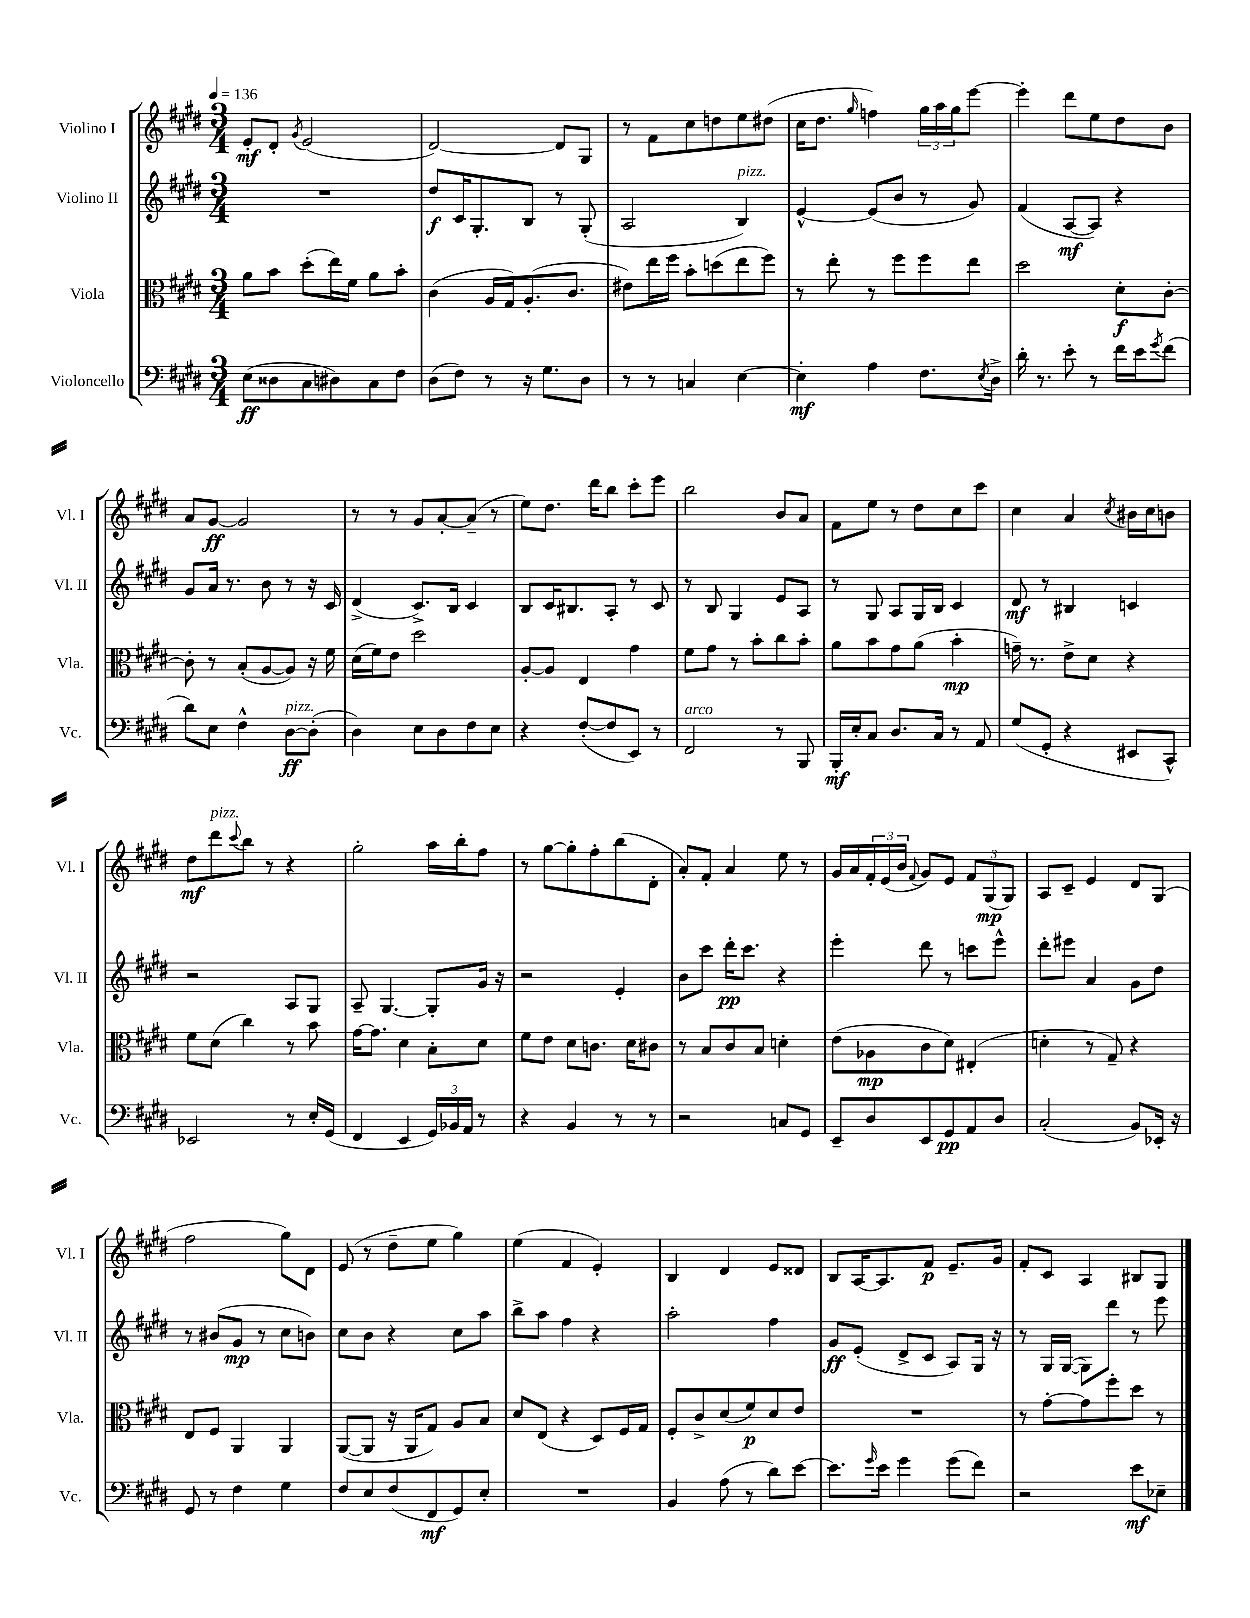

**kern	**kern	**kern	**kern
*staff4	*staff3	*staff2	*staff1
*clefF4	*clefC3	*clefG2	*clefG2
*k[f#c#g#d#]	*k[f#c#g#d#]	*k[f#c#g#d#]	*k[f#c#g#d#]
*M3/4	*M3/4	*M3/4	*M3/4
*MM136	*MM136	*MM136	*MM136
(8E	8a	2.r	8e'
8D##	8b	.	8d#'
.	.	.	8qg#
8C#	(8dd#'	.	(2e
8D#)	16ee)	.	.
.	16f#	.	.
8C#	8a	.	.
8F#	8b'	.	.
=	=	=	=
(8D#	(4c#	8dd#	[2d#)
8F#)	.	16c#	.
.	.	8.G#'	.
8r	16A	.	.
.	16G#)	.	.
16r	(8.A'	8B	.
8.G#	.	.	.
.	.	8r	8d#]
.	8.c#	.	.
8D#	.	(8G#'	8G#
=	=	=	=
8r	8e#)	2A	8r
8r	16ee	.	8f#
.	16ff#	.	.
4C	8b'	.	8cc#
.	(8dd	.	8dd
[4E	8ee	4B)	8ee
.	8ff#)	.	(8dd#
=	=	=	=
4E']	8r	[4e^^	16cc#
.	.	.	8.dd#
.	8ee'	.	.
.	.	.	16qqgg#
4A	8r	(8e]	4ff)
.	8ff#	8b	.
8.F#	8ff#	8r	24gg#
.	.	.	24aa
.	.	.	24gg#
.	8ee	8g#)	[8eee
8qE	.	.	.
16D#^	.	.	.
=	=	=	=
16d#'	2dd#	(4f#	4eee']
8.r	.	.	.
8e'	.	[8A	8ddd#
8r	.	8A])	8ee
16f#	8d#'	4r	8dd#
16e	.	.	.
8qg#	.	.	.
(8f#	[8c#'	.	8b
=	=	=	=
8d#)	8c#']	8g#	8a
8E	8r	16a	[8g#
.	.	8.r	.
4F#^^	(8B'	.	2g#]
.	[8A	8b	.
[8D#	8A])	8r	.
(8D#']	16r	16r	.
.	16f#	16c#	.
=	=	=	=
4D#)	(16d#	(4d#^	8r
.	16f#)	.	.
.	8e	.	8r
8E	2dd#	8.c#^)	8g#
8D#	.	.	[8a'
.	.	16B	.
8F#	.	4c#	(8a~]
8E	.	.	8r
=	=	=	=
4r	[8A'	8B	8ee)
.	8A]	16c#	8.dd#
.	.	8.B#	.
([8F#'	4E	.	.
.	.	.	16ddd#
8F#]	.	8A'	8bb
8EE)	4g#	8r	8ccc#'
8r	.	8c#	8eee
=	=	=	=
2FF#	8f#	8r	2bb
.	8g#	8B	.
.	8r	4G#	.
.	8b'	.	.
8r	8cc#	8e	8b
8BBB	8b'	8A	8a
=	=	=	=
16BBB'	8a	8r	8f#
16E'	.	.	.
8C#	8b	8G#	8ee
8.D#	8g#	8A	8r
.	(8a	16G#	8dd#
16C#	.	16B	.
8r	4b'	4c#	8cc#
8AA	.	.	8ccc#
=	=	=	=
(8G#	16g~)	8d#	4cc#
.	8.r	.	.
8GG#'	.	8r	.
4r	8e^	4B#	4a
.	8d#	.	.
.	.	.	8qcc#
8EE#	4r	4c	16b#
.	.	.	16cc#
8CC#^^)	.	.	8b
=	=	=	=
2EE-	8f#	2r	8dd#
.	(8d#	.	8ddd#
.	.	.	8qqccc#
.	4cc#)	.	8bb
.	.	.	8r
8r	8r	8A	4r
16E'	8b	8G#	.
(16GG#	.	.	.
=	=	=	=
4FF#	[16g#	8A~	2gg#'
.	8.g#]	.	.
.	.	[4.G#	.
4EE	4d#	.	.
24GG#)	8B'	8G#']	16aa
24BB-	.	.	.
.	.	.	16bb'
24AA	.	.	.
8r	8d#	16g#	8ff#
.	.	16r	.
=	=	=	=
4r	8f#	2r	8r
.	8e	.	[8gg#
4BB	8d#	.	8gg#']
.	8.c	.	8ff#'
8r	.	4e'	(8bb
.	16d#	.	.
8r	8c#	.	8d#'
=	=	=	=
2r	8r	8b	8a')
.	8B	8ccc#	8f#'
.	8c#	16ddd#'	4a
.	.	8.ccc#	.
.	8B	.	.
8C	4d'	4r	8ee
8GG#	.	.	8r
=	=	=	=
8EE~	(8e	4eee'	16g#
.	.	.	16a
8D#	8A-	.	24f#'
.	.	.	(24e
.	.	.	24b
.	.	.	8qqf#
8EE	8c#	8ddd#	8g#)
8GG#	8d#)	8r	8e
8AA	(4E#'	8ccc	12f#
.	.	.	(12G#
8D#	.	8eee^^	.
.	.	.	12G#)
=	=	=	=
(2C#'	4d'	8ddd#'	8A
.	.	8eee#	8c#~
.	8r	4a	4e
.	8G#~)	.	.
8BB)	4r	8g#	8d#
16EE-'	.	8dd#	(8G#
16r	.	.	.
=	=	=	=
8GG#	8E	8r	2ff#
8r	8F#	(8b#	.
4F#	4AA	8g#	.
.	.	8r	.
4G#	4AA	8cc#	8gg#)
.	.	8b)	8d#
=	=	=	=
8F#	([8AA	8cc#	(8e
8E	8AA]	8b	8r
(8F#	16r	4r	8dd#~
.	16AA	.	.
8FF#	8G#)	.	8ee
8GG#)	8A	8cc#	4gg#)
8E'	8B	8aa	.
=	=	=	=
2.r	8d#	8bb^	(4ee
.	(8E	8aa	.
.	4r	4ff#	4f#
.	8D#)	4r	4e')
.	16F#	.	.
.	16G#	.	.
=	=	=	=
4BB	8F#'	2aa'	4B
.	8c#^	.	.
(8A	(8d#	.	4d#
8r	8f#)	.	.
8d#)	8d#	4ff#	8e
[8e	8e	.	8d##
=	=	=	=
8.e]	2.r	8g#	8B
.	.	(8e'	[16A
16qqg#	.	.	.
16e	.	.	8.A]
4g#	.	8d#^	.
.	.	8c#	8f#
(8g#	.	8A)	8.e~
8f#)	.	16G#	.
.	.	16r	16g#
=	=	=	=
2r	8r	8r	8f#'
.	[8g#'	16G#	8c#
.	.	([16G#	.
.	8g#]	8G#])	4A
.	8ff#'	8ddd#	.
8e	8dd#	8r	8B#
8E-~	8r	8eee	8G#
==	==	==	==
*-	*-	*-	*-
